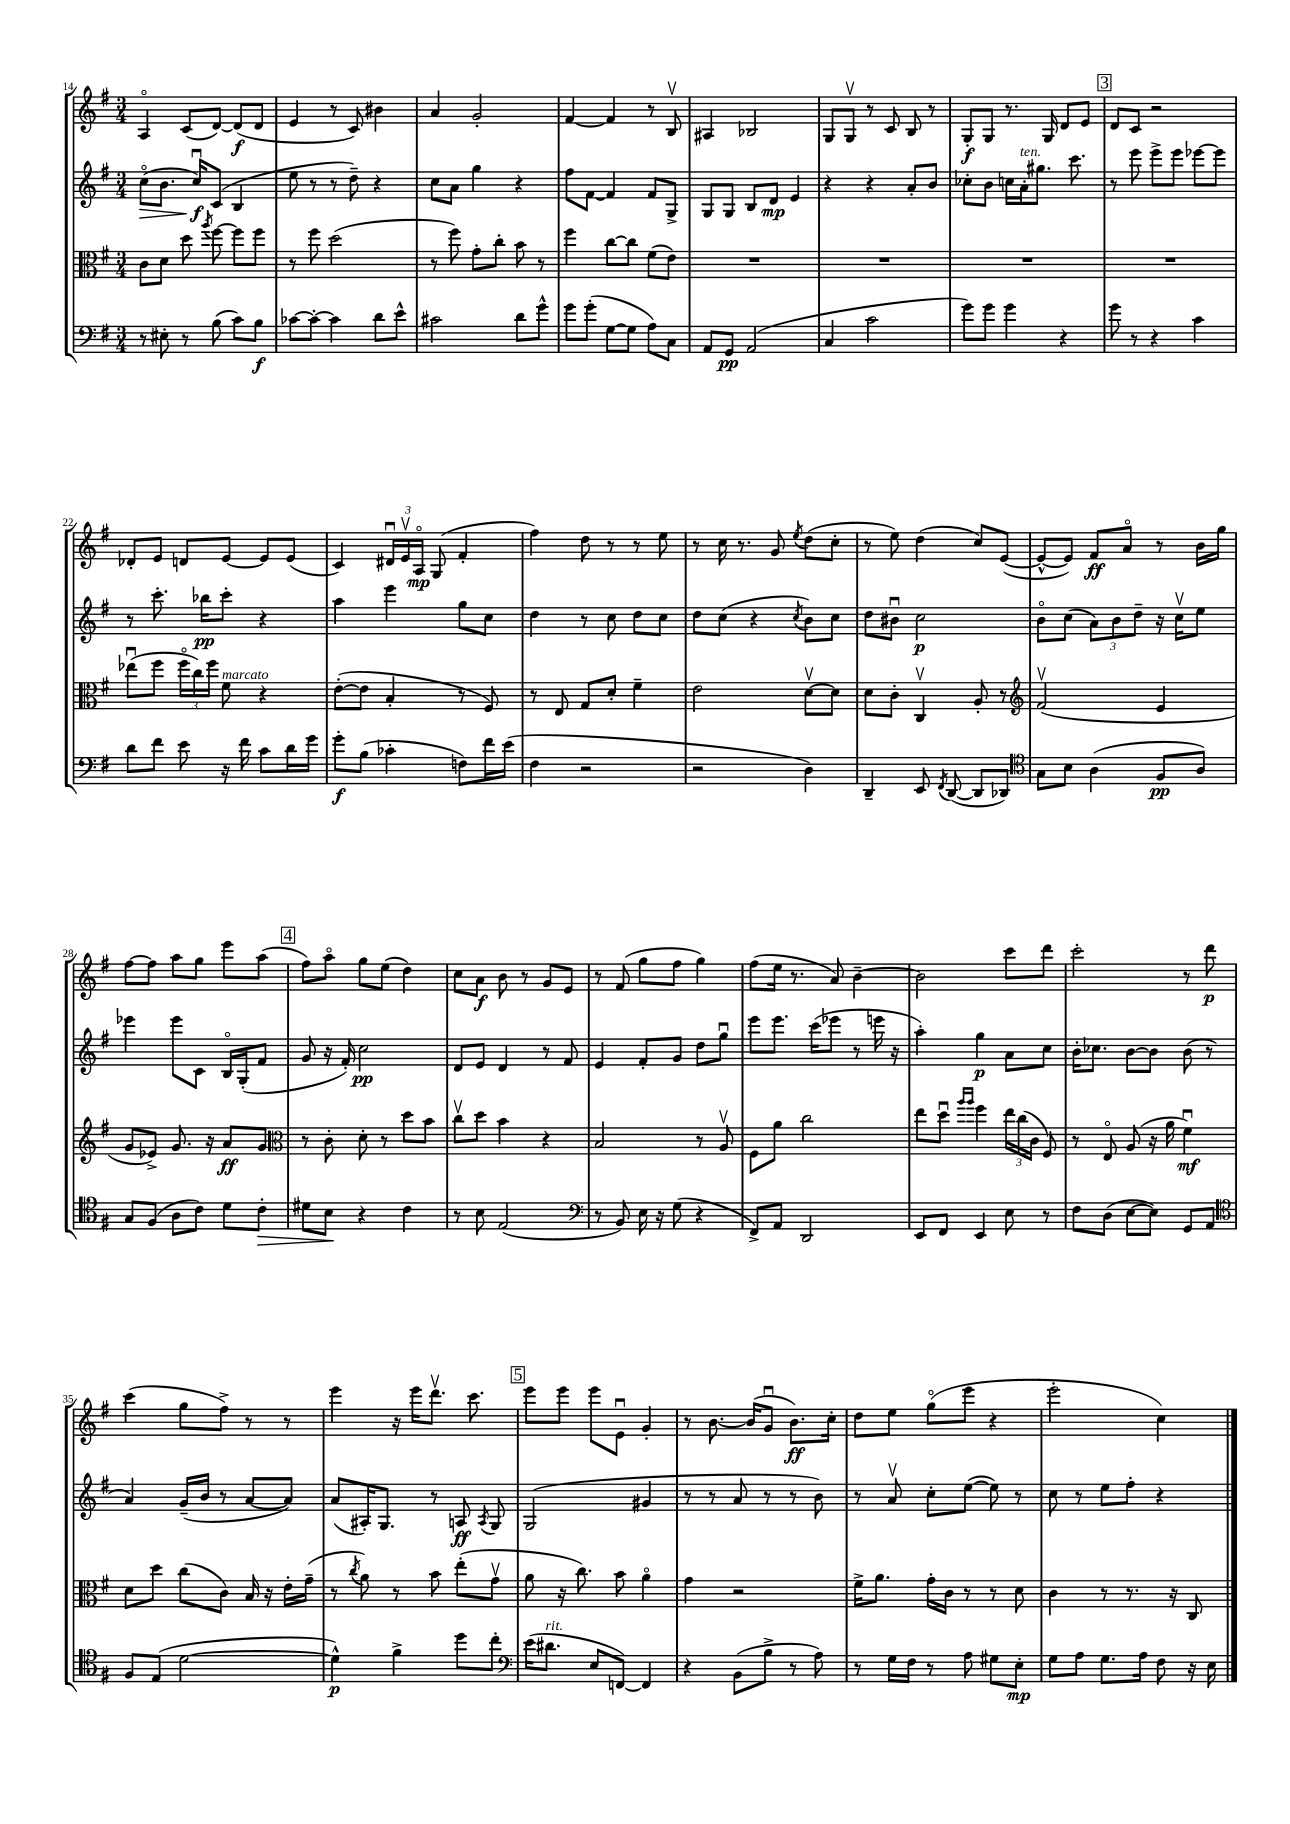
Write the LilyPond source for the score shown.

<<
\new StaffGroup <<
\new Staff = "s0" {
    \clef treble \key g \major \numericTimeSignature \time 3/4
    \autoBeamOff a4\flageolet c'8[( d'8]~) d'8[\f( d'8] |
    e'4 r8 c'8) bis'4 |
    a'4 g'2-. |
    fis'4~ fis'4 r8 b8\upbow |
    ais4 bes2 |
    g8[ g8]\upbow r8 c'8 b8 r8 |
    g8[-.\f g8] r8. g16 d'8[ e'8] |
    \mark \markup { \box "3" } d'8[ c'8] r2 |
    des'8[-. e'8] d'8[ e'8]~ e'8[ e'8]( |
    c'4) \tuplet 3/2 { dis'16[\downbow e'16\upbow a16]\flageolet\mp } g8( fis'4-. |
    fis''4) d''8 r8 r8 e''8 |
    r8 c''16 r8. g'8 \acciaccatura { e''8 } d''8[( c''8]-. |
    r8 e''8) d''4( c''8[) e'8]~( |
    e'8[~-^ e'8]) fis'8[\ff a'8]\flageolet r8 b'16[ g''16] |
    fis''8[~ fis''8] a''8[ g''8] e'''8[ a''8]( |
    \mark \markup { \box "4" } fis''8[) a''8]\flageolet g''8[ e''8]( d''4) |
    c''8[ a'8]\f b'8 r8 g'8[ e'8] |
    r8 fis'8( g''8[ fis''8] g''4) |
    fis''8[( e''16] r8. a'8) b'4~-- |
    b'2 c'''8[ d'''8] |
    c'''2-. r8 d'''8\p |
    c'''4( g''8[ fis''8]->) r8 r8 |
    e'''4 r16 e'''16[ d'''8.]\upbow c'''8. |
    \mark \markup { \box "5" } e'''8[ e'''8] e'''8[ e'8]\downbow g'4-. |
    r8 b'8.~ b'16[( g'8]\downbow b'8.[\ff) c''16]-. |
    d''8[ e''8] g''8[\flageolet( e'''8] r4 |
    e'''2-. c''4) \bar "|." |
}
\new Staff = "s1" {
    \clef treble \key g \major \numericTimeSignature \time 3/4
    \autoBeamOff c''8[\flageolet\>( b'8.] c''16[\downbow\f\!) c'8]( b4 |
    e''8 r8 r8 d''8--) r4 |
    c''8[ a'8] g''4 r4 |
    fis''8[ fis'8]~ fis'4 fis'8[ g8]-> |
    g8[ g8] b8[ d'8]\mp e'4 |
    r4 r4 a'8[-. b'8] |
    ces''8[-. b'8] c''16[ a'16-.^\markup { \italic "ten." } gis''8.] c'''8. |
    \mark \markup { \box "3" } r8 e'''8 e'''8[-> e'''8] ees'''8[~ ees'''8] |
    r8 c'''8.-. bes''16[\pp c'''8]-. r4 |
    a''4 e'''4 g''8[ c''8] |
    d''4 r8 c''8 d''8[ c''8] |
    d''8[ c''8]( r4 \acciaccatura { c''8 } b'8[) c''8] |
    d''8[ bis'8]\downbow c''2\p |
    b'8[\flageolet c''8]( \tuplet 3/2 { a'8[) b'8 d''8]-- } r16 c''16[\upbow e''8] |
    ees'''4 ees'''8[ c'8] b16[\flageolet g16-.( fis'8] |
    \mark \markup { \box "4" } g'8 r16 fis'16-.) c''2\pp |
    d'8[ e'8] d'4 r8 fis'8 |
    e'4 fis'8[-. g'8] d''8[ g''8]\downbow |
    e'''8[ e'''8.] c'''16[( ees'''8] r8 e'''16 r16 |
    a''4-.) g''4\p a'8[ c''8] |
    b'16[-. ces''8.] b'8[~ b'8] b'8( r8 |
    a'4) g'16[--( b'16] r8 a'8[~ a'8]) |
    a'8[( ais16-.) g8.] r8 a8\ff \acciaccatura { a8 } g8 |
    \mark \markup { \box "5" } g2( gis'4 |
    r8 r8 a'8 r8 r8 b'8) |
    r8 a'8\upbow c''8[-. e''8]~( e''8) r8 |
    c''8 r8 e''8[ fis''8]-. r4 \bar "|." |
}
\new Staff = "s2" {
    \clef alto \key g \major \numericTimeSignature \time 3/4
    \autoBeamOff c'8[ d'8] d''8 \acciaccatura { a''8 } fis''8~ fis''8[ fis''8] |
    r8 fis''8 d''2( |
    r8 fis''8) g'8[-. c''8]-. b'8 r8 |
    fis''4 c''8[~ c''8] fis'8[( e'8]) |
    R2. |
    R2. |
    R2. |
    \mark \markup { \box "3" } R2. |
    ees''8[\downbow( fis''8] \tuplet 3/2 { fis''16[\flageolet c''16) fis''16] } fis'8^\markup { \italic "marcato" } r4 |
    e'8[~-.( e'8] b4-. r8 fis8) |
    r8 e8 g8[ d'8]-. fis'4-- |
    e'2 d'8[~\upbow d'8] |
    d'8[ c'8]-. c4\upbow a8-. r8 |
    \clef treble fis'2\upbow( e'4 |
    g'8[ ees'8]->) g'8. r16 a'8[\ff g'8] |
    \mark \markup { \box "4" } \clef alto r8 c'8-. d'8-. r8 d''8[ b'8] |
    c''8[\upbow d''8] b'4 r4 |
    b2 r8 a8\upbow |
    fis8[ a'8] c''2 |
    e''8[ d''8]\downbow \grace { a''16[ a''16] } fis''4 \tuplet 3/2 { e''16[ c''16( c'16] } fis8) |
    r8 e8\flageolet a8( r16 a'16 fis'4\downbow\mf) |
    d'8[ d''8] c''8[( c'8]) b16 r16 e'16[-. g'16]--( |
    r8 \acciaccatura { c''8 } a'8) r8 b'8 e''8[-.( g'8]\upbow |
    \mark \markup { \box "5" } a'8 r16 c''8.) b'8 a'4\flageolet |
    g'4 r2 |
    fis'16[-> a'8.] g'16[-. c'16] r8 r8 d'8 |
    c'4 r8 r8. r16 c8 \bar "|." |
}
\new Staff = "s3" {
    \clef bass \key g \major \numericTimeSignature \time 3/4
    \autoBeamOff r8 eis8-. r8 b8( c'8[) b8]\f |
    ces'8[~ ces'8]~-. ces'4 d'8[ e'8]-^ |
    cis'2 d'8[ g'8]-^ |
    g'8[ g'8]-.( g8[~ g8] a8[) c8] |
    a,8[ g,8]\pp a,2( |
    c4 c'2 |
    g'8[) g'8] g'4 r4 |
    \mark \markup { \box "3" } g'8 r8 r4 c'4 |
    d'8[ fis'8] e'8 r16 fis'16 c'8[ d'16 g'16] |
    g'8[-.\f b8]( ces'4-. f8[) fis'16 e'16]( |
    fis4 r2 |
    r2 d4) |
    d,4-- e,8 \acciaccatura { fis,8 } d,8~( d,8[ des,8]) |
    \clef tenor g8[ b8] a4( fis8[\pp a8]) |
    g8[ fis8]( a8[ c'8]) d'8[ c'8]-.\> |
    \mark \markup { \box "4" } dis'8[ b8]\! r4 c'4 |
    r8 b8 e2( |
    \clef bass r8 b,8) e16 r16 g8( r4 |
    fis,8[->) a,8] d,2 |
    e,8[ fis,8] e,4 e8 r8 |
    fis8[ d8]( e8[~ e8]) g,8[ a,8] |
    \clef tenor fis8[ e8]( d'2~ |
    d'4-^\p) fis'4-> d''8[ c''8]-. |
    \mark \markup { \box "5" } \clef bass e'16[( dis'8.]^\markup { \italic "rit." } e8[ f,8]~) f,4 |
    r4 b,8[( b8]-> r8 a8) |
    r8 g16[ fis16] r8 a8 gis8[ e8]-.\mp |
    g8[ a8] g8.[ a16] fis8 r16 e16 \bar "|." |
}
>>
>>
\layout { \context { \Score currentBarNumber = #14 } }
